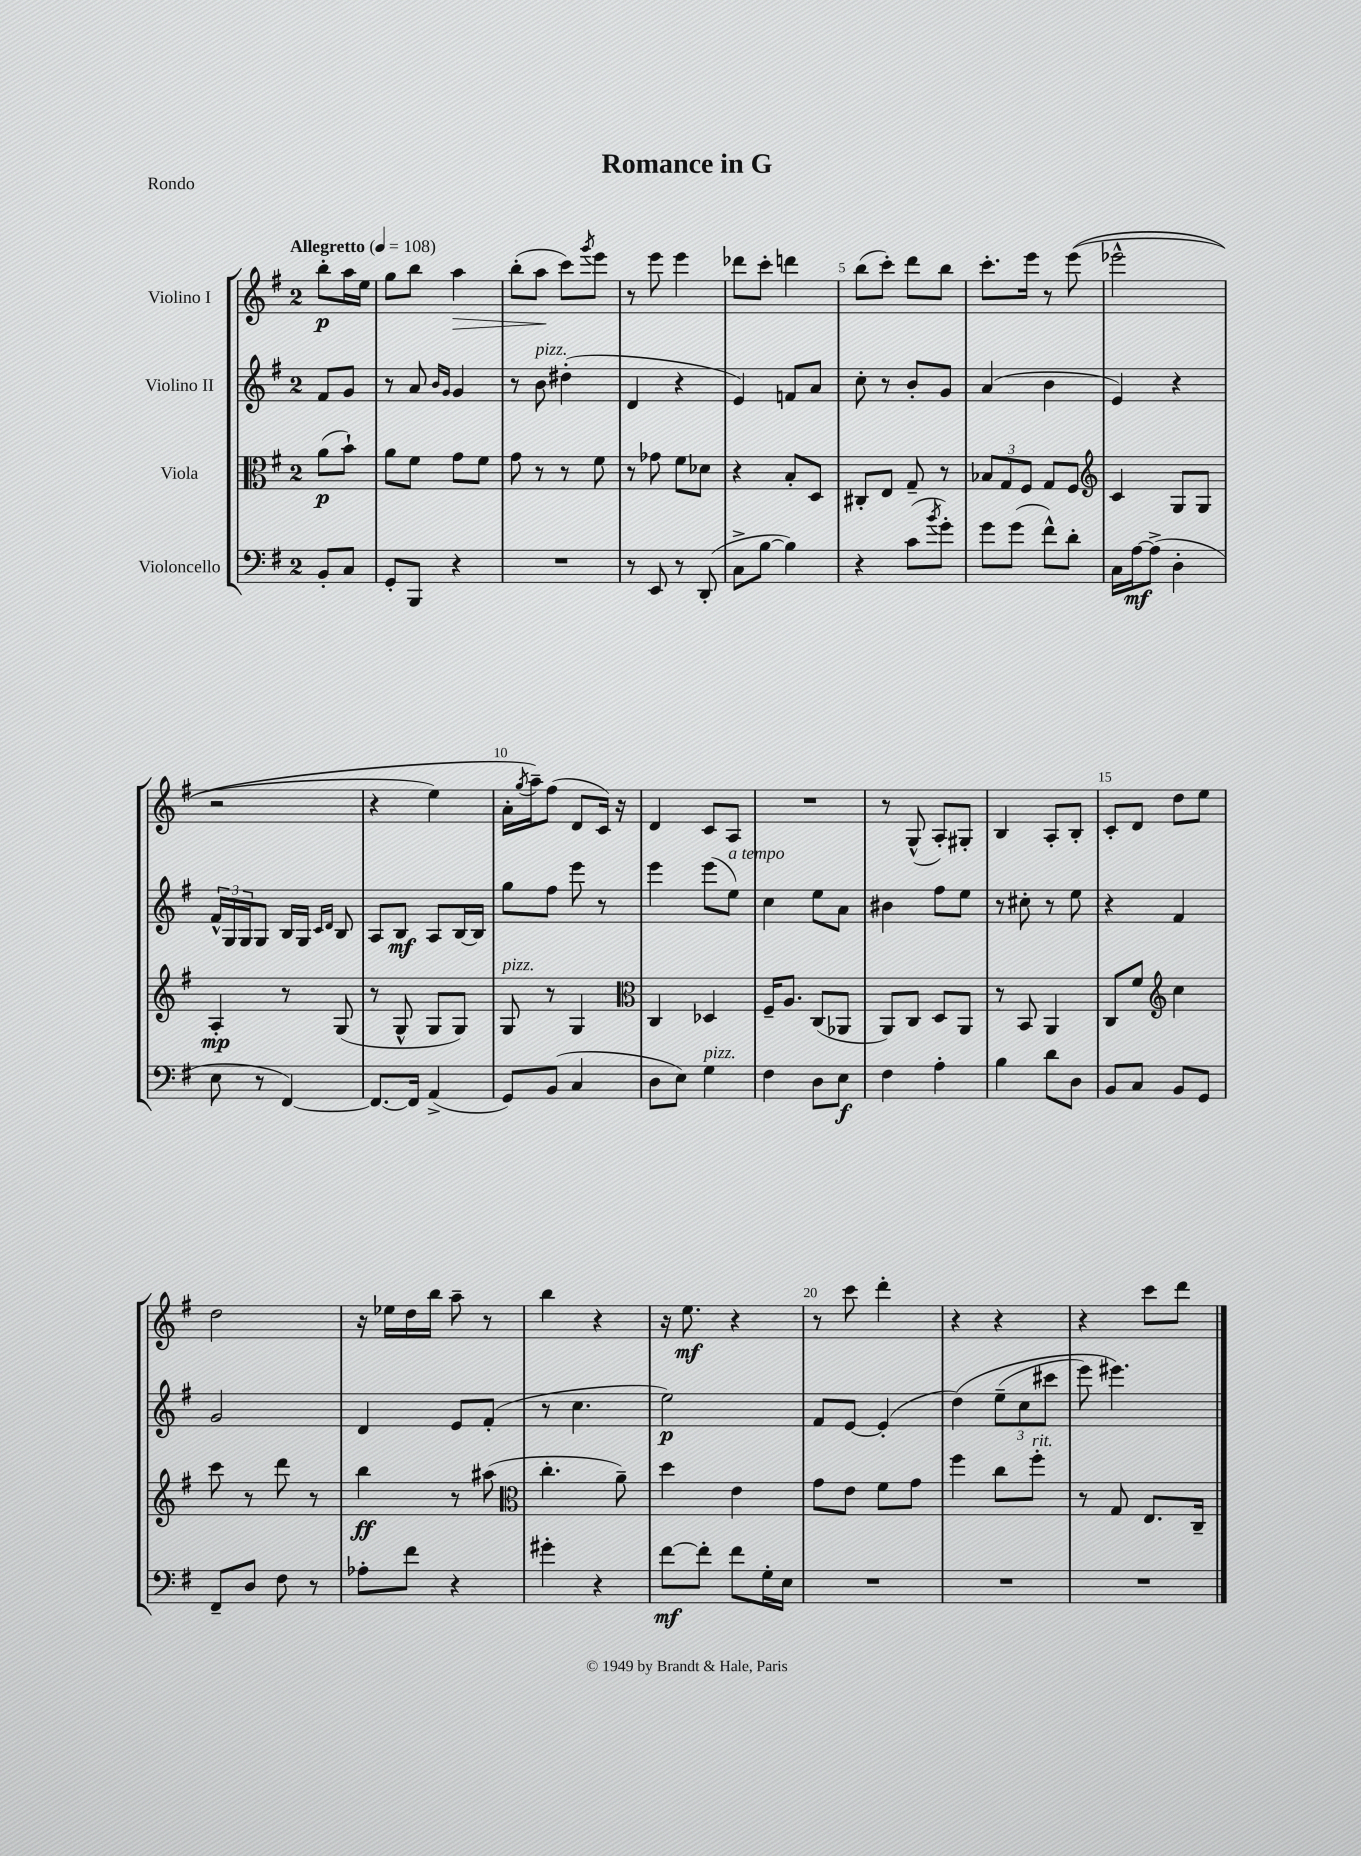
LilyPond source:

\header { title = "Romance in G" piece = "Rondo" }
<<
\new StaffGroup <<
\new Staff = "s0" \with { instrumentName = "Violino I" } {
    \clef treble \key g \major \once \override Staff.TimeSignature.style = #'single-digit \time 2/4 \partial 4 \tempo "Allegretto" 4 = 108
    b''8-.\p a''16 e''16 |
    g''8 b''8 a''4\> |
    b''8-.( a''8\! c'''8) \acciaccatura { g'''8 } e'''8 |
    r8 e'''8 e'''4 |
    des'''8 c'''8-. d'''4 |
    b''8( c'''8-.) d'''8 b''8 |
    c'''8.-. e'''16 r8 e'''8(\( |
    ees'''2-^ |
    r2 |
    r4 e''4) |
    a'16-. \acciaccatura { g''8 } a''16--\) fis''8( d'8 c'16) r16 |
    d'4 c'8 a8 |
    R2 |
    r8 g8-^( a8-.) gis8-. |
    b4 a8-. b8-. |
    c'8-. d'8 d''8 e''8 |
    d''2 |
    r16 ees''16 d''16 b''16 a''8-- r8 |
    b''4 r4 |
    r16 e''8.\mf r4 |
    r8 c'''8 d'''4-. |
    r4 r4 |
    r4 c'''8 d'''8 \bar "|." |
}
\new Staff = "s1" \with { instrumentName = "Violino II" } {
    \clef treble \key g \major \once \override Staff.TimeSignature.style = #'single-digit \time 2/4 \partial 4
    fis'8 g'8 |
    r8 a'8 \grace { b'16 g'16 } g'4 |
    r8 b'8^\markup { \italic "pizz." } dis''4-.( |
    d'4 r4 |
    e'4) f'8 a'8 |
    c''8-. r8 b'8-. g'8 |
    a'4( b'4 |
    e'4) r4 |
    \tuplet 3/2 { fis'16-^ g16 g16 } g8 b16 g16 \grace { c'16 d'16 } b8 |
    a8 b8\mf a8 b16~ b16 |
    g''8 fis''8 e'''8 r8 |
    e'''4 e'''8( e''8^\markup { \italic "a tempo" }) |
    c''4 e''8 a'8 |
    bis'4 fis''8 e''8 |
    r8 cis''8-. r8 e''8 |
    r4 fis'4 |
    g'2 |
    d'4 e'8 fis'8-.( |
    r8 c''4. |
    e''2\p) |
    fis'8 e'8~ e'4-.( |
    d''4)\( \tuplet 3/2 { e''8--( c''8 cis'''8 } |
    e'''8) eis'''4.\) \bar "|." |
}
\new Staff = "s2" \with { instrumentName = "Viola" } {
    \clef alto \key g \major \once \override Staff.TimeSignature.style = #'single-digit \time 2/4 \partial 4
    a'8\p( b'8-!) |
    a'8 fis'8 g'8 fis'8 |
    g'8 r8 r8 fis'8 |
    r8 ges'8 fis'8 des'8 |
    r4 b8-. d8 |
    cis8-. e8 g8-- r8 |
    \tuplet 3/2 { bes8 g8 fis8 } g8 fis8 |
    \clef treble c'4 g8 g8 |
    a4-.\mp r8 g8( |
    r8 g8-^ g8 g8) |
    g8^\markup { \italic "pizz." } r8 g4 |
    \clef alto c4 des4 |
    fis16-- a8. c8( aes,8 |
    a,8) c8 d8 a,8 |
    r8 b,8 a,4 |
    c8 fis'8 \clef treble c''4 |
    c'''8 r8 d'''8 r8 |
    b''4\ff r8 ais''8( |
    \clef alto c''4.-. a'8--) |
    d''4 e'4 |
    g'8 e'8 fis'8 g'8 |
    fis''4 c''8 fis''8-.^\markup { \italic "rit." } |
    r8 g8 e8. c16-- \bar "|." |
}
\new Staff = "s3" \with { instrumentName = "Violoncello" } {
    \clef bass \key g \major \once \override Staff.TimeSignature.style = #'single-digit \time 2/4 \partial 4
    b,8-. c8 |
    g,8-. b,,8 r4 |
    R2 |
    r8 e,8 r8 d,8-.( |
    c8-> b8~ b4) |
    r4 c'8( \acciaccatura { b'8 } g'8-.) |
    g'8 g'8( fis'8-^) d'8-. |
    c16 a16~\mf a8->( d4-. |
    e8 r8 fis,4~) |
    fis,8.~ fis,16 a,4->( |
    g,8) b,8( c4 |
    d8 e8) g4^\markup { \italic "pizz." } |
    fis4 d8 e8\f |
    fis4 a4-. |
    b4 d'8 d8 |
    b,8 c8 b,8 g,8 |
    fis,8-- d8 fis8 r8 |
    aes8-. fis'8 r4 |
    gis'4-. r4 |
    fis'8~\mf fis'8-. fis'8 g16-. e16 |
    R2 |
    R2 |
    R2 \bar "|." |
}
>>
>>
\layout { \context { \Score \override BarNumber.break-visibility = ##(#f #t #t) barNumberVisibility = #(every-nth-bar-number-visible 5) } }
